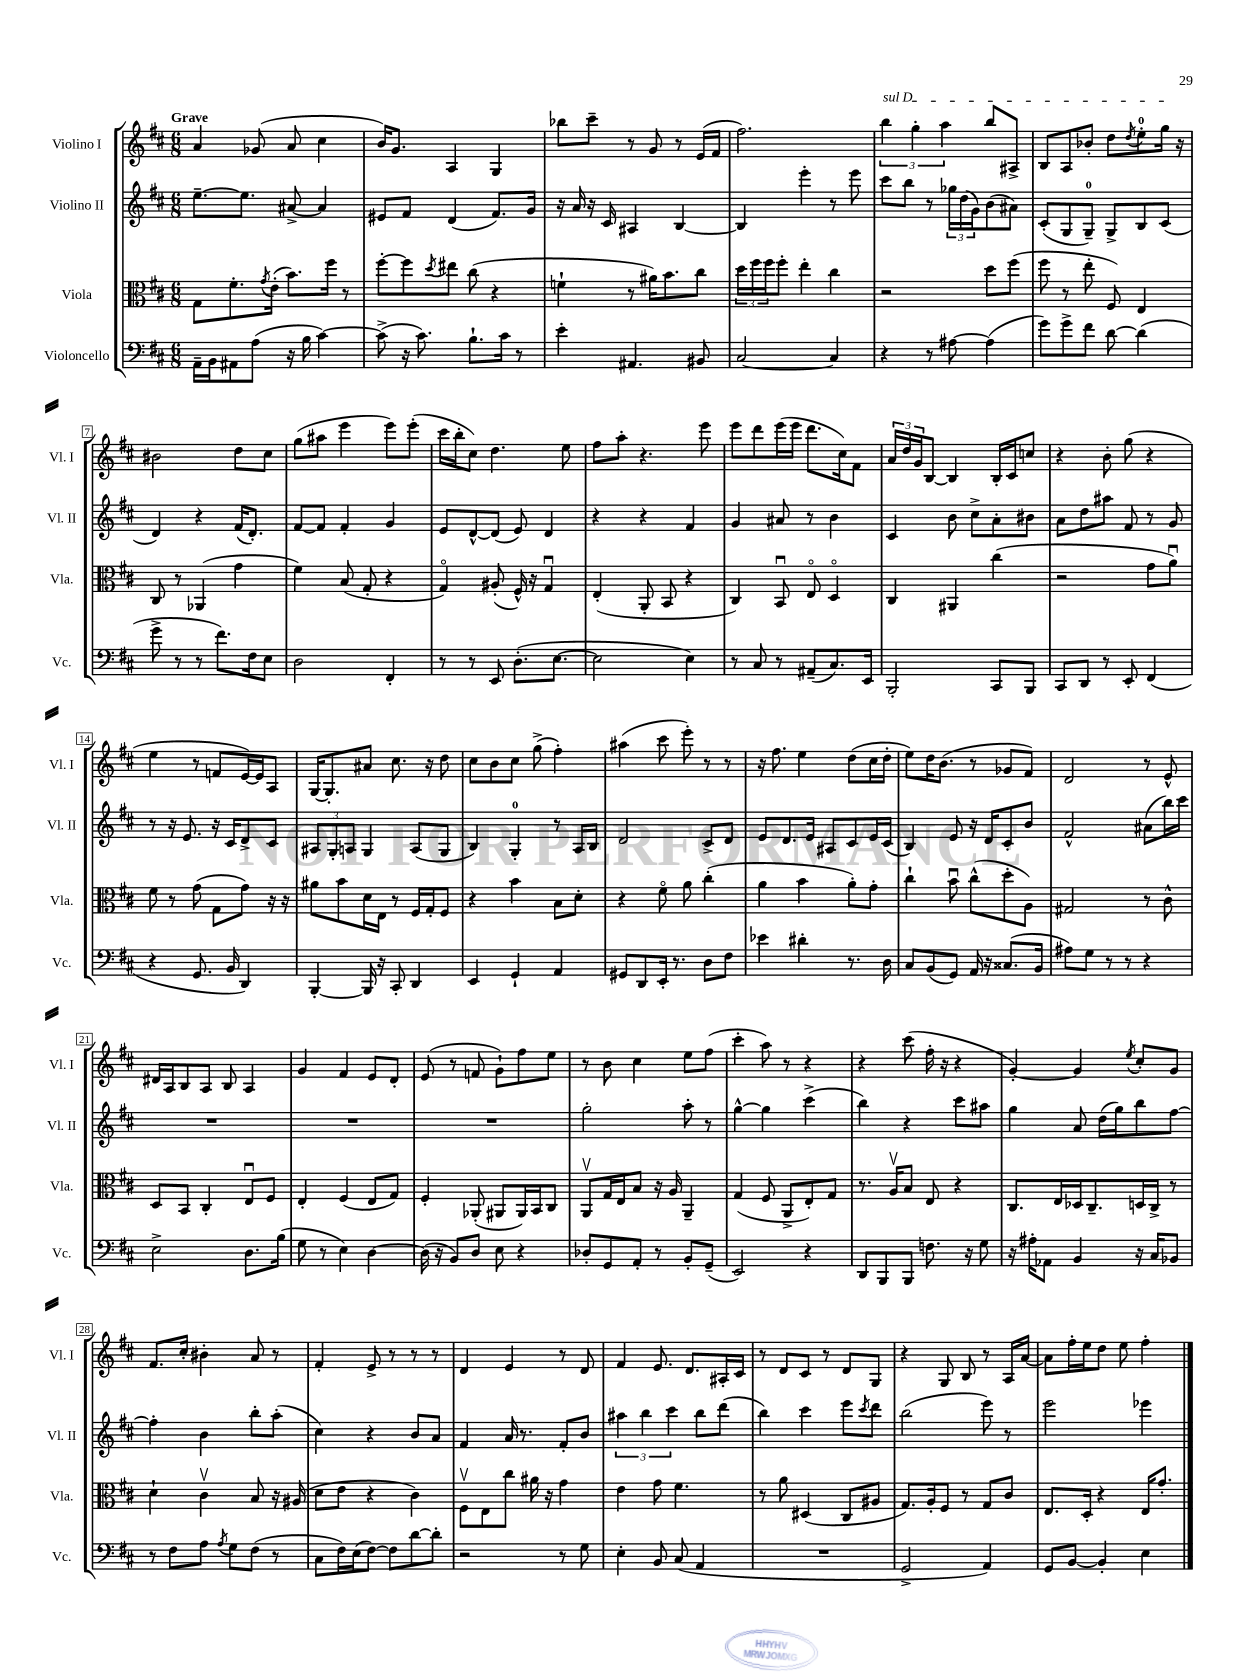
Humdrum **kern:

**kern	**kern	**kern	**kern
*part4	*part3	*part2	*part1
*staff4	*staff3	*staff2	*staff1
*I"Violoncello	*I"Viola	*I"Violino II	*I"Violino I
*I'Vc.	*I'Vla.	*I'Vl. II	*I'Vl. I
*clefF4	*clefC3	*clefG2	*clefG2
*k[f#c#]	*k[f#c#]	*k[f#c#]	*k[f#c#]
*M6/8	*M6/8	*M6/8	*M6/8
=1	=1	=1	=1
!	!	!	!LO:TX:a:B:t=Grave
16AA~\LL	8G\L	[8.ee~\L	4a/
16BB\J	.	.	.
8AA#X\	8.f#'\	.	.
.	.	8.ee\J]	.
(8A\J	.	.	(8g-X/
.	8qg/	.	.
.	(16e'\Jk	.	.
16r	8.b\L)	[8a#X^/	8a/
16B\	.	.	.
[4c#\)	.	4a#/]	4cc#\
.	16ff#\Jk	.	.
.	8r	.	.
=2	=2	=2	=2
(8c#^\]	[8ff#'\L	8e#X/L	16b/KL)
.	.	.	8.g/J
16r	8ff#\]	8f#/J	.
8.c#\)	.	.	.
.	8qdd/	.	.
.	8ee#X\J	(4d/	4A/
8.B`\L	(8cc#\	.	.
.	4r	8.f#/L)	4G/
16c#\Jk	.	.	.
8r	.	.	.
.	.	16g/Jk	.
=3	=3	=3	=3
4e'\	4fn`\	16r	8bb-X\L
.	.	16a/	.
.	.	16r	8ccc#~\J
.	.	16c#/	.
4.AA#X/	8r	4A#X/	8r
.	16a#X\KL)	.	8g/
.	8.b\	.	.
.	.	[4B/	8r
8BB#X/	8cc#\J	.	(16e/LL
.	.	.	16f#/JJ
=4	=4	=4	=4
[2C#/	24dd\LL	4B/]	2.ff#\)
.	24ff#\	.	.
.	24ff#\J	.	.
.	8ff#'\J	.	.
.	4ee'\	4eee'\	.
4C#/]	4cc#\	8r	.
.	.	8eee\	.
=5	=5	=5	=5
!	!	!	!LO:TX:a:i:t=sul D
4r	2r	8ccc#\L	6bb\
.	.	8bb\J	.
.	.	.	6gg'\
8r	.	8r	.
.	.	.	6aa\
[8A#X\	.	24gg-X\LL	.
.	.	(24dd\	.
.	.	24g\J)	.
(4A#\]	8dd\L	(8b\	8bb/L
.	(8ff#\J	8a#X\J)	8A#X^/J
=6	=6	=6	=6
8g\L)	8ff#\	(8c#'/L	8B/L
8g^\	8r	8G/	8A/
8f#\J	8ee'\	8G~/J)	8b-X'/J
[8d\	8F#/)	8G^/L	8dd\L
.	.	.	8qdd/
(4d\]	4E/	8B/	8ee'\
.	.	(8c#/J	16gg\Jk
.	.	.	16r
!!LO:LB:g=z
=7	=7	=7	=7
8g^\	8C#/	4d/)	2b#X\
8r	8r	.	.
8r	(4AA-X/	4r	.
8.f#\L)	.	.	.
.	4g\	(16f#/KL	8dd\L
16F#\k	.	8.d'/J)	.
8E\J	.	.	8cc#\J
=8	=8	=8	=8
2D\	4f#\)	[8f#/L	(8gg\L
.	.	8f#/J]	8aa#X\J
.	(8B/	4f#'/	4eee\
.	8G'/	.	.
4FF#'/	4r	4g/	8eee\L)
.	.	.	(8eee'\J
=9	=9	=9	=9
8r	4G/)	8e/L	16ccc#\LL
.	.	.	16bb'\J
8r	.	[8d^^/	8cc#\J)
8EE/	(8A#X'/	(8d/J]	4.dd\
(8.D'\L	16F#^^/)	8e/)	.
.	16r	.	.
.	4Gu/	4d/	.
[8.E\J	.	.	.
.	.	.	8ee\
=10	=10	=10	=10
2E\]	(4E'/	4r	8ff#\L
.	.	.	8aa'\J
.	8AA'/	4r	4.r
.	8BB/	.	.
4E\)	4r	4f#/	.
.	.	.	8eee\
=11	=11	=11	=11
8r	4C#/)	4g/	8eee\L
8C#/	.	.	8ddd\
8r	8BBu/	8a#X/	(16eee\L
.	.	.	16eee\JJ
(8AA#X~/L	8E/	8r	8.ddd\L
8.C#/)	4D/	4b\	.
.	.	.	16cc#\k)
.	.	.	8f#\J
16EE/Jk	.	.	.
=12	=12	=12	=12
2BBB'/	4C#/	4c#/	24a/LL
.	.	.	24dd/
.	.	.	24g/J
.	.	.	[8B/J
.	4AA#X/	8b\	4B/]
.	.	8cc#^\L	.
8CC#/L	(4cc#\	8a'\	16B'/LL
.	.	.	16c#/J
8BBB/J	.	8b#X\J	8ccn/J
=13	=13	=13	=13
8CC#/L	2r	8a\L	4r
8DD/J	.	8dd\	.
8r	.	8aa#X\J	8b'\
8EE'/	.	8f#/	(8gg\
(4FF#/	8g\L	8r	4r
.	8au\J)	8g/	.
!!LO:LB:g=z
=14	=14	=14	=14
4r	8f#\	8r	4ee\
.	8r	16r	.
.	.	8.e/	.
8.GG/	(8g\	.	8r
.	8G\L	16r	8fn/L
16BB/	.	16c#/KL	.
4DD/)	8g\J)	8d^/	[16e/L)
.	.	.	16e/J]
.	16r	8c#/J	8A/J
.	16r	.	.
=15	=15	=15	=15
[4BBB'/	8a#X\L	12A#X/L	[16G/KL
.	.	.	8.G'/]
.	.	12G'/	.
.	8b\	.	.
.	.	12An/J	.
16BBB/]	16d\L	4G/	8a#X/J
16r	16E\JJ	.	.
8CC#'/	8r	.	8.cc#\
4DD/	16F#/LL	(8A/L	.
.	16G'/J	.	16r
.	8F#/J	8G/J	8dd\
=16	=16	=16	=16
4EE/	4r	4B/)	8cc#\L
.	.	.	8b\
4GG`/	4b\	4G'/	8cc#\J
.	.	.	(8gg^\
4AA/	8B\L	8r	4ff#'\)
.	8d'\J	16A/LL	.
.	.	16B/JJ	.
=17	=17	=17	=17
8GG#X/L	4r	2d/	(4aa#X\
8DD/	.	.	.
16EE'/Jk	8f#\	.	8ccc#\
8.r	.	.	.
.	8a\	.	8eee'\)
8D\L	(4cc#'\	8c#^/L	8r
8F#\J	.	8d/J	8r
=18	=18	=18	=18
4e-X\	4a\	8e/L	16r
.	.	.	8.ff#\
.	.	8.d/	.
4d#X'\	4b\	.	4ee\
.	.	16e/Jk	.
.	.	8A#X/L	.
8.r	8a'\L)	8c#/	(8dd\L
.	8g'\J	16e/L	16cc#\L
16D\	.	(16c#/JJ	16dd'\JJ
=19	=19	=19	=19
8C#/L	4cc#`\	4B/)	8ee\L)
(8BB/	.	.	16dd\K
.	.	.	(8.b\J
8GG/J)	8bu\	8e/	.
16AA/	(8cc#^^\L	16r	8r
16r	.	16d/KL	.
(8.C##X/L	8dd'\	8c#'/	8g-X/L
.	8A\J)	8b/J	8f#/J)
16BB/Jk	.	.	.
=20	=20	=20	=20
8A#X\L)	2G#X/	2f#^^/	2d/
8G\J	.	.	.
8r	.	.	.
8r	.	.	.
4r	8r	(8a#X\L	8r
.	8c#^^\	16bb\L)	8e^^/
.	.	16ccc#\JJ	.
!!LO:LB:g=z
=21	=21	=21	=21
2E^\	8D/L	2.r	16d#X/LL
.	.	.	16A/J
.	8BB/J	.	8B/
.	4C#'/	.	8A/J
.	.	.	8B/
8.D\L	8Eu/L	.	4A/
.	8F#/J	.	.
(16B\Jk	.	.	.
=22	=22	=22	=22
8G\	4E'/	2.r	4g/
8r	.	.	.
4E\)	(4F#/	.	4f#/
[4D\	8E/L	.	8e/L
.	8G/J)	.	8d'/J
=23	=23	=23	=23
(16D\]	4F#'/	2.r	(8e/
16r	.	.	.
8BB/L)	.	.	8r
8D/J	(8AA-X'/	.	8fn/
8E\	8AA#X/L	.	8g`\L)
4r	16AA#/L)	.	8ff#\
.	16BB/J	.	.
.	8C#/J	.	8ee\J
=24	=24	=24	=24
8D-X'/L	8AAv/L	2gg'\	8r
8GG/	16G/L	.	8b\
.	16E/J	.	.
8AA'/J	8B/J	.	4cc#\
8r	16r	.	.
.	16A/	.	.
8BB'/L	4AA~/	8aa'\	8ee\L
(8GG~/J	.	8r	(8ff#\J
=25	=25	=25	=25
2EE/)	(4G/	[4gg^^\	4ccc#'\
.	8F#/	4gg\]	8aa\)
.	8AA^/L	.	8r
4r	8E'/)	(4ccc#^\	4r
.	8G/J	.	.
=26	=26	=26	=26
8DD/L	8.r	4bb\)	4r
8BBB/	.	.	.
.	16Av/KL	.	.
8BBB/J	8B/J	4r	(8ccc#\
8.Fn\	8E/	.	16ff#'\
.	.	.	16r
.	4r	8ccc#\L	4r
16r	.	.	.
8G\	.	8aa#X\J	.
=27	=27	=27	=27
16r	8.C#/L	4gg\	[4g'/)
16A#X'\KL	.	.	.
8AA-X\J	.	.	.
.	16E/L	.	.
4BB/	16D-X/J	8a/	4g/]
.	8.C#~/	.	.
.	.	(16dd\LL	.
.	.	16gg\J)	.
.	.	.	8qee/
16r	16Dn/L	8bb\	8cc#'/L
16C#/KL	16C#^/JJ	.	.
8BB-X/J	8r	[8ff#\J	8g/J
!!LO:LB:g=z
=28	=28	=28	=28
8r	4d`\	4ff#'\]	8.f#/L
8F#\L	.	.	.
.	.	.	16cc#'/Jk
8A\J	4c#v\	4b\	4b#X'\
8qA/	.	.	.
8G\L	.	.	.
(8F#\J	8B/	8bb'\L	8a/
8r	16r	(8aa'\J	8r
.	(16A#X/	.	.
=29	=29	=29	=29
8C#\L	8d\L	4cc#\)	4f#'/
16F#\L)	8e\J	.	.
(16E\J	.	.	.
[8F#\J)	4r	4r	8e^/
8F#\L]	.	.	8r
[8d\	4c#\)	8b/L	8r
8d'\J]	.	8a/J	8r
=30	=30	=30	=30
2r	8F#v\L	4f#/	4d/
.	8E\	.	.
.	8cc#\J	16a/	4e/
.	.	8.r	.
.	16a#X\	.	.
.	16r	.	.
8r	4g\	8f#'/L	8r
8G\	.	8b/J	8d/
=31	=31	=31	=31
4E'\	4e\	6aa#X\	4f#/
.	.	6bb\	.
8BB/	8g\	.	8.e/
.	.	6ccc#\	.
(8C#/	4.f#\	.	.
.	.	.	8.d/L
4AA/	.	8bb\L	.
.	.	(8ddd\J	16A#X'/L
.	.	.	16c#/JJ
=32	=32	=32	=32
2.r	8r	4bb\)	8r
.	8a\	.	8d/L
.	(4D#X/	4ccc#\	8c#/J
.	.	.	8r
.	8C#/L	8eee\L	8d/L
.	.	8qccc#/	.
.	8A#X/J	8ddd\J	8G/J
=33	=33	=33	=33
2GG^/	8.G/L)	(2bb\	4r
.	16A'/k	.	.
.	8F#/J	.	8G/
.	8r	.	8B/
4AA/)	8G/L	8eee\)	8r
.	8c#/J	8r	16A/LL
.	.	.	[16a/JJ
=34	=34	=34	=34
8GG/L	8.E/L	2eee\	8a\L]
[8BB/J	.	.	16ff#'\L
.	16D'/Jk	.	16ee\J
4BB'/]	4r	.	8dd\J
.	.	.	8ee\
4E\	16E/KL	4eee-X\	4ff#'\
.	8.g'/J	.	.
==	==	==	==
*-	*-	*-	*-
